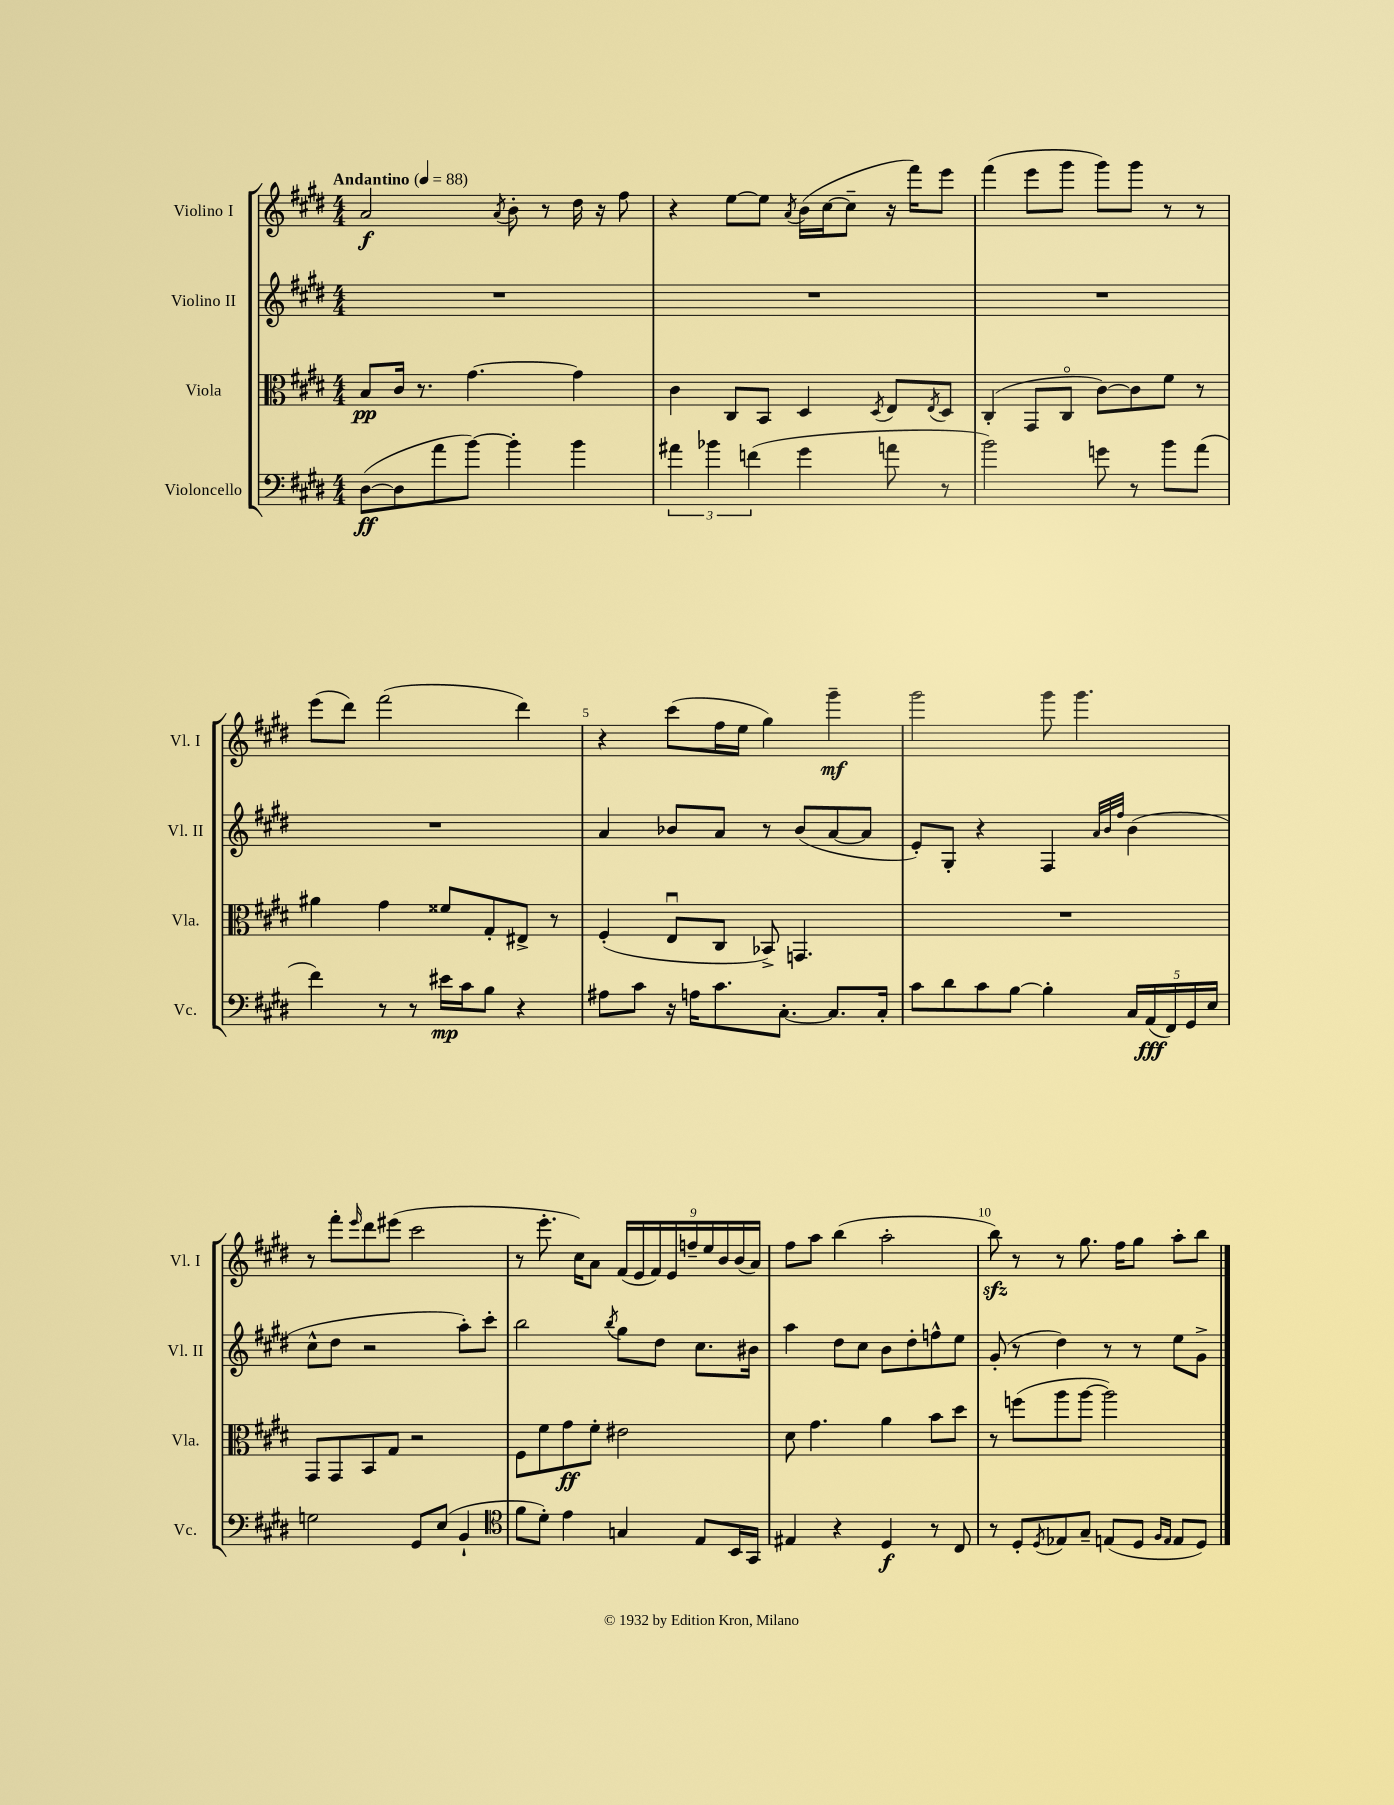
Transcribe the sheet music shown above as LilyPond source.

<<
\new StaffGroup <<
\new Staff = "s0" \with { instrumentName = "Violino I" shortInstrumentName = "Vl. I" } {
    \clef treble \key e \major \numericTimeSignature \time 4/4 \tempo "Andantino" 4 = 88
    a'2\f \acciaccatura { a'8 } b'8-. r8 dis''16 r16 fis''8 |
    r4 e''8~ e''8 \acciaccatura { a'8 } b'16( cis''16~ cis''8-- r16 fis'''16) e'''8 |
    fis'''4( e'''8 gis'''8 gis'''8) gis'''8 r8 r8 |
    e'''8( dis'''8) fis'''2( dis'''4) |
    r4 cis'''8( fis''16 e''16 gis''4) gis'''4--\mf |
    gis'''2 gis'''8 gis'''4. |
    r8 fis'''8-. \grace { e'''16 } dis'''8 eis'''8( cis'''2 |
    r8 e'''8.-. cis''16) a'8 \tuplet 9/8 { fis'16( e'16 fis'16) e'16 f''16-- e''16 b'16 b'16( a'16) } |
    fis''8 a''8 b''4( a''2-. |
    b''8\sfz) r8 r8 gis''8. fis''16 gis''8 a''8-. b''8 \bar "|." |
}
\new Staff = "s1" \with { instrumentName = "Violino II" shortInstrumentName = "Vl. II" } {
    \clef treble \key e \major \numericTimeSignature \time 4/4
    R1 |
    R1 |
    R1 |
    R1 |
    a'4 bes'8 a'8 r8 bes'8( a'8~ a'8 |
    e'8-.) gis8-. r4 fis4 \grace { a'32 b'32 fis''32 } b'4( |
    cis''8-^ dis''8 r2 a''8-.) cis'''8-. |
    b''2 \acciaccatura { b''8 } gis''8 dis''8 cis''8. bis'16 |
    a''4 dis''8 cis''8 b'8 dis''8-. f''8-^ e''8 |
    gis'8-.( r8 dis''4) r8 r8 e''8 gis'8-> \bar "|." |
}
\new Staff = "s2" \with { instrumentName = "Viola" shortInstrumentName = "Vla." } {
    \clef alto \key e \major \numericTimeSignature \time 4/4
    b8\pp cis'16 r8. gis'4.~ gis'4 |
    cis'4 cis8 b,8 dis4 \acciaccatura { dis8 } e8 \acciaccatura { e8 } dis8 |
    cis4-.( gis,8 cis8\flageolet cis'8~) cis'8 fis'8 r8 |
    ais'4 gis'4 fisis'8 gis8-. eis8-> r8 |
    fis4-.( e8\downbow cis8 bes,8->) g,4. |
    R1 |
    gis,8 gis,8 b,8 gis8 r2 |
    fis8 fis'8 gis'8\ff fis'8-. eis'2 |
    dis'8 gis'4. a'4 b'8 dis''8 |
    r8 f''8( a''8 a''8~ a''2) \bar "|." |
}
\new Staff = "s3" \with { instrumentName = "Violoncello" shortInstrumentName = "Vc." } {
    \clef bass \key e \major \numericTimeSignature \time 4/4
    dis8~\ff( dis8 a'8 b'8~) b'4-. b'4 |
    \tuplet 3/2 { ais'4 bes'4 f'4( } gis'4 a'8 r8 |
    b'2) g'8 r8 b'8 a'8( |
    fis'4) r8 r8 eis'16\mp cis'16 b8 r4 |
    ais8 cis'8 r16 a16 cis'8. cis8.~-. cis8. cis16-. |
    cis'8 dis'8 cis'8 b8~ b4-. \tuplet 5/4 { cis16 a,16\fff( fis,16) gis,16 e16 } |
    g2 gis,8 e8( b,4-! |
    \clef tenor fis'8 dis'8-.) e'4 g4 e8 b,16 gis,16 |
    eis4 r4 dis4\f r8 cis8 |
    r8 dis8-. \acciaccatura { dis8 } ees8 gis8-- e8( dis8 \grace { fis16 e16 } e8 dis8) \bar "|." |
}
>>
>>
\layout { \context { \Score \override BarNumber.break-visibility = ##(#f #t #t) barNumberVisibility = #(every-nth-bar-number-visible 5) } }
